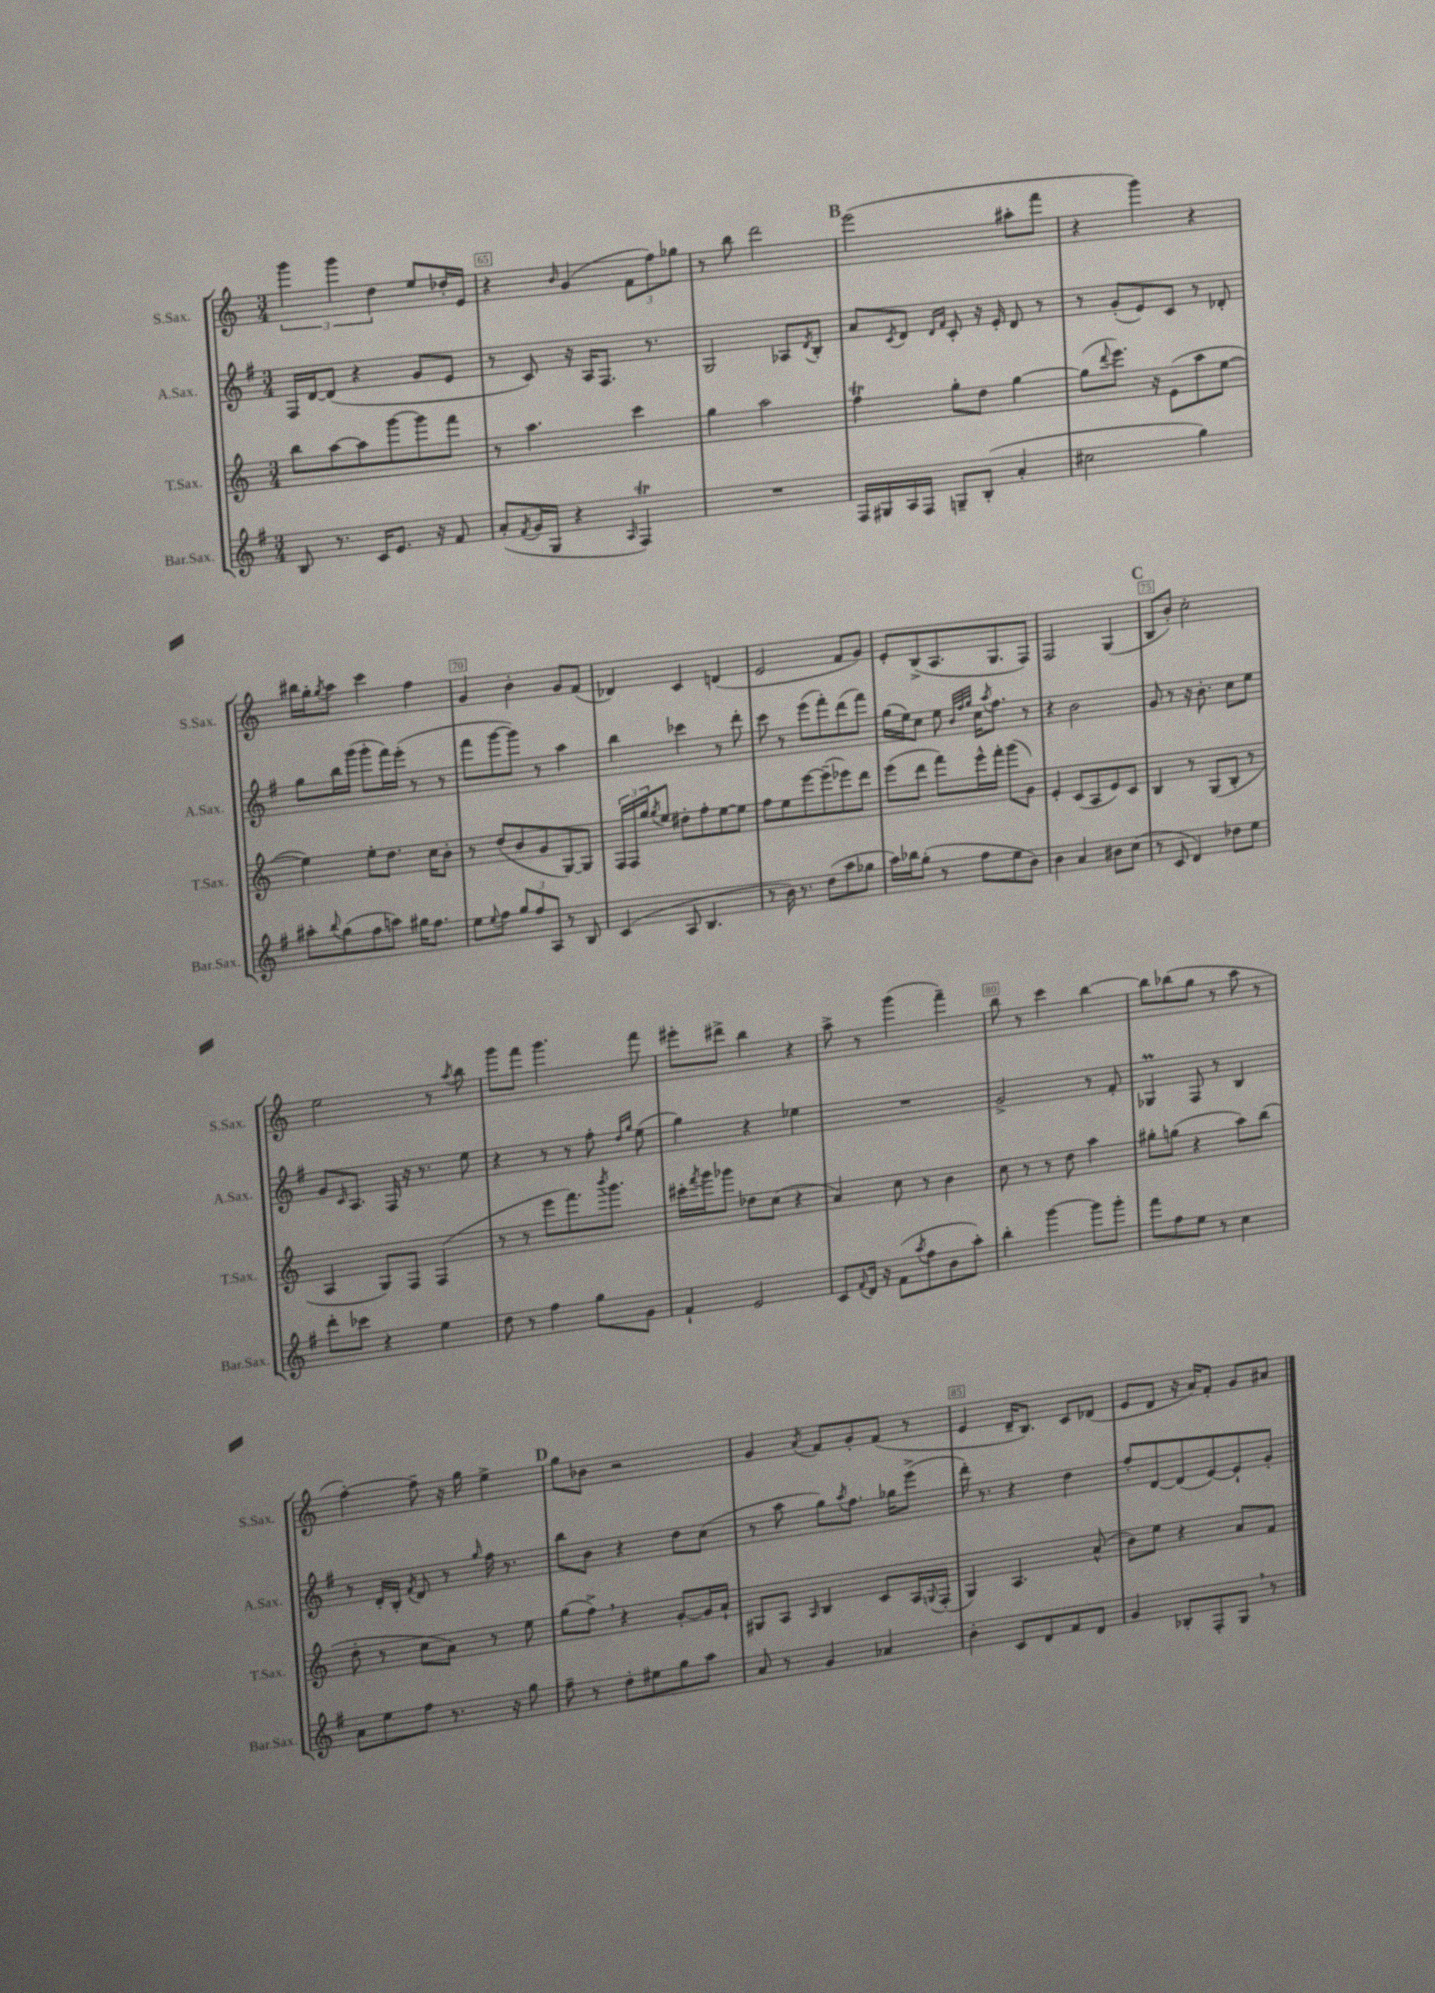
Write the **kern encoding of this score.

**kern	**kern	**kern	**kern
*staff4	*staff3	*staff2	*staff1
*clefG2	*clefG2	*clefG2	*clefG2
*k[f#]	*k[]	*k[f#]	*k[]
*M3/4	*M3/4	*M3/4	*M3/4
8B	8bb	16F#	6ggg
.	.	[16d	.
8.r	[8aa	(8d]	.
.	.	.	6ggg
.	8aa]	4r	.
16c	.	.	.
.	.	.	6dd
8.e	[8ggg	.	.
.	8ggg]	8g	8ee
16r	.	.	.
8f#	8fff	8e	16dd-'
.	.	.	16e
=	=	=	=
(8a'	8r	8r	4r
8qf#	.	.	.
16g	4.aa	8c)	.
16G	.	.	.
.	.	.	16qqb
4r	.	16r	(4g
.	.	16A	.
.	.	8.F#	.
16qqA	.	.	.
4F#)	4ccc	.	12f
.	.	8.r	.
.	.	.	12ff)
.	.	.	12gg-
=	=	=	=
2.r	4gg	2G	8r
.	.	.	8bb
.	2aa	.	2ddd
.	.	8A-	.
.	.	8qd	.
.	.	8B'	.
=	=	=	=
16F#	4ff	8a	(2eee
16G#	.	.	.
.	.	8qc	.
16A	.	8d	.
16F#	.	.	.
.	.	16qqd	.
.	.	16qqf#	.
8G~	8gg'	8c'	.
(8B'	8dd	16r	.
.	.	16e'	.
4a'	[4gg	8d	8aa#'
.	.	8r	8fff
=	=	=	=
2cc#	(8gg]	8r	4r
.	8qqddd	.	.
.	8.eee)	(8g'	.
.	.	8e)	4ggg)
.	16r	.	.
.	(8e	8c	.
4gg)	8aa	8r	4r
.	[8ee	8d-'	.
=	=	=	=
8aa#'	4ee])	8gg	16bb#
.	.	.	16gg'
8qqbb	.	.	8qgg
(8gg	.	16bb	8aa
.	.	(16ggg	.
8ff#	8ee'	8ggg'	4ccc
8aa)	8.dd	16fff#)	.
.	.	(16eee'	.
16gg#	.	8r	4ff
8.ff#	16cc	.	.
.	8b'	8r	.
=	=	=	=
8ee	8r	8fff#	4g
8qqee	.	.	.
8ff#	(8dd	[8ggg	.
12gg	8b	8ggg])	4b'
12ff#	.	.	.
.	8g	8r	.
12A	.	.	.
8r	[8G)	4aa	8g
8B	8G]	.	(8f
=	=	=	=
(4c	24F	4bb	4d-)
.	24F	.	.
.	24gg	.	.
.	8qgg	.	.
.	8ee	.	.
8A	8dd#'	4ccc-	4c
4.B	8ff'	.	.
.	[8ee	8r	(4d
.	8ee]	8ddd'	.
=	=	=	=
8r	8ff	8ccc	2e
16b)	8ee	8r	.
8.r	.	.	.
.	[8eee	(8eee	.
(8dd	(8eee~]	8fff#')	.
8aa	8eee-)	(8ddd	8f
8gg-	8ddd	8fff#)	8g)
=	=	=	=
16aa)	(8eee	(16gg	8e'
16bb-	.	16ee)	.
(8gg'	8ddd	8cc	(8B^
8r	8fff)	8ee	8.A
.	.	32qqb	.
.	.	32qqff#	.
.	.	32qqgg	.
8ff#	16eee^^	16cc	.
.	.	8qaa	.
.	16fff'	8.ff#	8.G
8ee	(8ggg	.	.
8b)	8g)	8r	8F)
=	=	=	=
4b	4e'	4r	2F
4a	(8c	2b	.
.	8A	.	.
8b#	8e)	.	(4G
(8cc	8c	.	.
=	=	=	=
8r	4B	8g	8B
8c	.	8r	8b')
4d)	8r	16r	2cc'
.	.	8.b'	.
.	(8G	.	.
8dd-	8B'	8cc	.
8ee	8r	8ee	.
=	=	=	=
8ddd'	4A	8g	2ee
.	.	16qqc	.
8ccc-	.	8.A	.
4r	8G)	.	.
.	.	16F#	.
.	8F	16r	.
.	.	8.r	.
4ee	(4F	.	8r
.	.	.	8qaa
.	.	8ee	8bb
=	=	=	=
8dd	8r	4r	8ggg
8r	8r	.	8fff
4ff#	8eee	8r	4.ggg
.	8.fff)	8r	.
8gg	.	8ff#'	.
.	8qbbb	.	.
.	8.ggg	.	.
.	.	16qqdd	.
.	.	16qqgg	.
8g	.	(8ee	8fff
=	=	=	=
4f#`	16ccc#'	4gg)	8eee#'
.	8qfff	.	.
.	16ggg	.	.
.	8ggg-	.	8ddd#^
2e	8dd-	4r	4bb
.	(8cc	.	.
.	4r	4ee-	4r
=	=	=	=
8c	4a)	2.r	8aa^
8qqf#	.	.	.
16d	.	.	8r
16r	.	.	.
(8f#	8cc	.	(4ggg
8qaa	.	.	.
8ff#	8r	.	.
8b	4b	.	4fff~)
8aa')	.	.	.
=	=	=	=
4bb'	8cc	2g^	8bb
.	8r	.	8r
[4ggg	8r	.	4ccc
.	8dd	.	.
8ggg]	4aa	8r	[4bb
8ggg'	.	8f#'	.
=	=	=	=
8fff#	8gg#'	4G-	8bb]
8ff#	(8gg	.	(8bb-
8ee	4r	8F#	8gg
8r	.	8r	8r
4cc	8aa)	4B	8aa
.	(8bb	.	8r
=	=	=	=
8a	8dd'	8r	[4ff')
8ee	8r	16d'	.
.	.	16B'	.
.	.	8qf#	.
8ff#	8cc	8d	8ff~]
8.r	8a)	8r	16r
.	.	.	16gg
.	.	16qqgg	.
.	8r	16ff#	4ee^
16r	.	8.r	.
8gg	8ee	.	.
=	=	=	=
8ff#~	(8gg	8bb	8gg
8r	8ff^)	8b	8b-
8dd'	4r	4r	2r
8ee#	.	.	.
8gg	[8g'	8dd	.
8aa	16g]	(8cc	.
.	16a`	.	.
=	=	=	=
8a	8G#	8r	4g
8r	8A	8aa	.
.	16qqA	.	8qa
4g	4B	8gg)	8f
.	.	8qaa	.
.	.	8.ff#	8g'
4a-	8c	.	(8f
.	.	16gg-	.
.	16A	(8eee^	8r
.	8qqG	.	.
.	(16F'	.	.
=	=	=	=
4b'	4G)	16ddd')	4e
.	.	8.r	.
8c	4.A	4r	16d~
.	.	.	8.B)
8d	.	.	.
8f#	.	4dd	8c
8d	(8a^^	.	(8d-
=	=	=	=
4g	8b)	8ff#'	8e
.	8ee	[8d	8d
8B-'	4r	(8d]	16r
.	.	.	16a)
8F#'	.	[8e)	8f'
8G	8a	8e`]	8g
8r	8f	8g'	8a#
==	==	==	==
*-	*-	*-	*-
